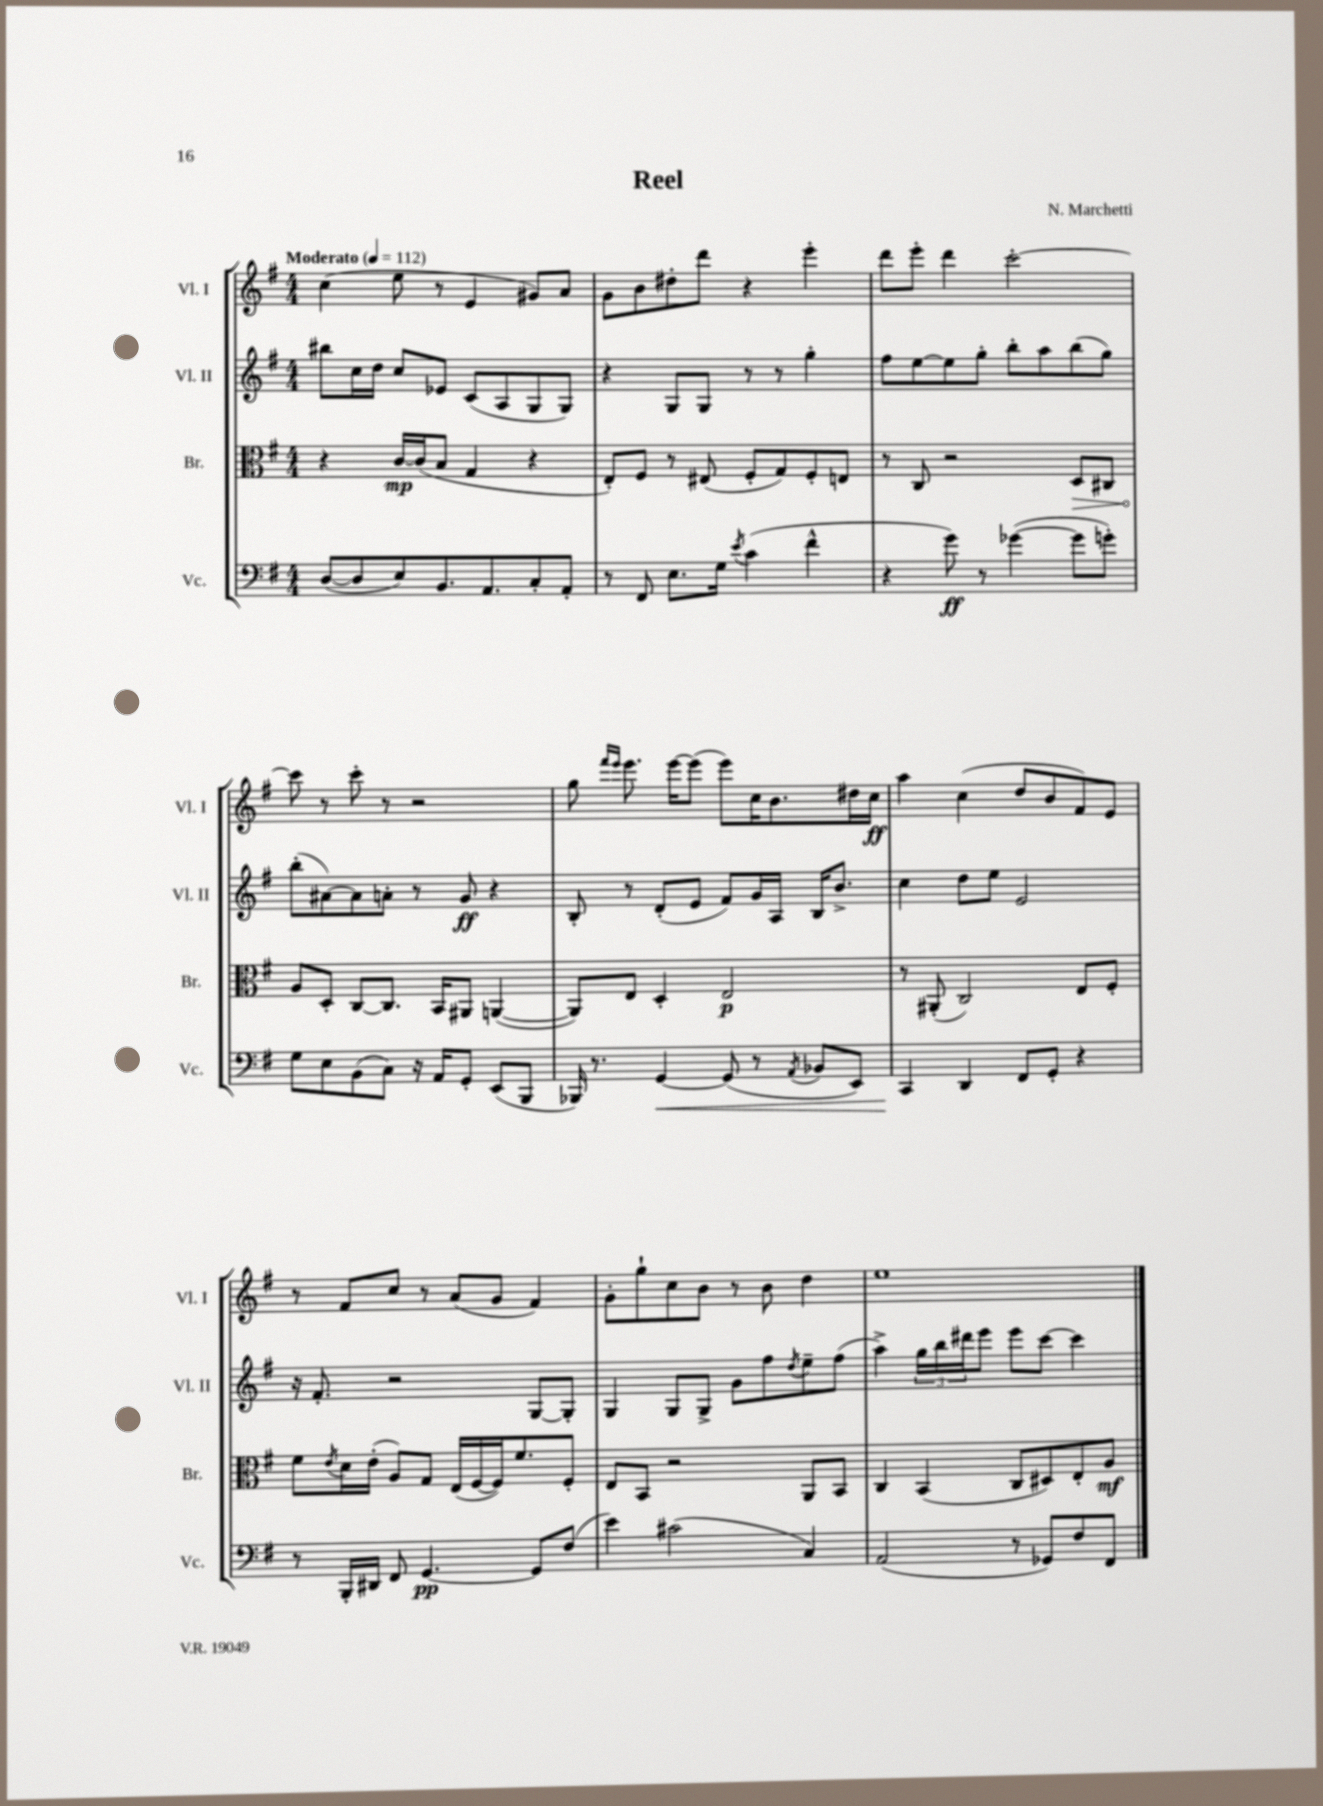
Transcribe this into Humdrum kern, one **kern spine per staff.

**kern	**dynam	**kern	**dynam	**kern	**dynam	**kern	**dynam
*part4	*part4	*part3	*part3	*part2	*part2	*part1	*part1
*staff4	*staff4	*staff3	*staff3	*staff2	*staff2	*staff1	*staff1
*I"Vc.	*	*I"Br.	*	*I"Vl. II	*	*I"Vl. I	*
*I'Vc.	*	*I'Br.	*	*I'Vl. II	*	*I'Vl. I	*
*clefF4	*	*clefC3	*	*clefG2	*	*clefG2	*
*k[f#]	*	*k[f#]	*	*k[f#]	*	*k[f#]	*
*M4/4	*	*M4/4	*	*M4/4	*	*M4/4	*
*MM112	*	*MM112	*	*MM112	*	*MM112	*
=1	=1	=1	=1	=1	=1	=1	=1
!	!	!	!	!	!	!LO:TX:a:B:t=Moderato	!
([8D/L	.	4r	.	8bb#X\L	.	(4cc\	.
8D/]	.	.	.	16cc\L	.	.	.
.	.	.	.	16dd\JJ	.	.	.
8E/)	.	[16c/LL	mp	8cc/L	.	8ee\	.
.	.	(16c/J]	.	.	.	.	.
8.BB/	.	8B/J	.	8e-X/J	.	8r	.
.	.	4G/	.	(8c/L	.	4e/	.
8.AA/	.	.	.	.	.	.	.
.	.	.	.	8A/	.	.	.
8C'/	.	4r	.	8G/	.	8g#X/L)	.
8AA'/J	.	.	.	8G/J)	.	8a/J	.
=2	=2	=2	=2	=2	=2	=2	=2
8r	.	8E'/L)	.	4r	.	8g\L	.
8FF#/	.	8F#/J	.	.	.	8b\	.
8.E\L	.	8r	.	8G/L	.	8dd#X'\	.
.	.	(8E#X/	.	8G/J	.	8ddd\J	.
16G\Jk	.	.	.	.	.	.	.
8qe/	.	.	.	.	.	.	.
(4c\	.	8F#'/L	.	8r	.	4r	.
.	.	8G/)	.	8r	.	.	.
4f#^^\	.	8F#'/	.	4gg'\	.	4eee'\	.
.	.	8En/J	.	.	.	.	.
=3	=3	=3	=3	=3	=3	=3	=3
4r	.	8r	.	8ff#\L	.	8ddd\L	.
.	.	8C/	.	[8ee\	.	8eee'\J	.
8g\)	ff	2r	.	8ee\]	.	4ddd\	.
8r	.	.	.	8gg'\J	.	.	.
([4g-X\	.	.	.	8bb'\L	.	[2ccc'\	.
.	.	.	.	8aa\	.	.	.
!	!	!	!LO:HP:b	!	!	!	!
8g-\L]	.	8D/L	>	(8bb\	.	.	.
8gn'\J)	.	8C#X/J	.	8gg\J)	.	.	.
!!LO:LB:g=z
=4	=4	=4	=4	=4	=4	=4	=4
8G\L	.	8A/L	.	(8bb'\L	.	8ccc\]	.
8E\	.	8D'/J	]	[8a#X\)	.	8r	.
(8BB\	.	[8C/L	.	8a#\]	.	8ccc'\	.
8C\J)	.	8.C/J]	.	8an'\J	.	8r	.
16r	.	.	.	8r	.	2r	.
16AA/KL	.	16BB/KL	.	.	.	.	.
8GG'/J	.	8AA#X/J	.	8g/	ff	.	.
(8EE/L	.	([4AAn/	.	4r	.	.	.
8BBB/J	.	.	.	.	.	.	.
=5	=5	=5	=5	=5	=5	=5	=5
16BBB-X/)	.	8AA/L])	.	8B'/	.	8gg\	.
8.r	.	.	.	.	.	.	.
.	.	.	.	.	.	16qqfff#/LL	.
.	.	.	.	.	.	16qqeee/JJ	.
.	.	8E/J	.	8r	.	8.eee\	.
!	!LO:HP:b	!	!	!	!	!	!
[4GG/	<	4D'/	.	(8d'/L	.	.	.
.	.	.	.	.	.	[16eee\KL	.
.	.	.	.	8e/J	.	(8eee\J]	.
(8GG/]	.	2E/	p	8f#/L)	.	8eee\L)	.
8r	.	.	.	16g/L	.	16cc\K	.
.	.	.	.	16A/JJ	.	8.b\	.
8qAA/	.	.	.	.	.	.	.
8BB-X/L	.	.	.	16B/KL	.	.	.
.	.	.	.	8.b^/J	.	.	.
8EE/J)	.	.	.	.	.	16dd#X\L	.
.	.	.	.	.	.	16cc\JJ	ff
=6	=6	=6	=6	=6	=6	=6	=6
4CC/	.	8r	.	4cc\	.	4aa\	.
.	.	(8AA#X'/	.	.	.	.	.
4DD/	[	2C/)	.	8dd\L	.	(4cc\	.
.	.	.	.	8ee\J	.	.	.
8FF#/L	.	.	.	2e/	.	8dd/L	.
8GG'/J	.	.	.	.	.	8b/	.
4r	.	8E/L	.	.	.	8f#/)	.
.	.	8F#'/J	.	.	.	8e/J	.
!!LO:LB:g=z
=7	=7	=7	=7	=7	=7	=7	=7
8r	.	8f#\L	.	16r	.	8r	.
.	.	.	.	8.f#'/	.	.	.
.	.	8qe/	.	.	.	.	.
16BBB'/LL	.	16d\L	.	.	.	8f#/L	.
16DD#X/JJ	.	(16e'\JJ	.	.	.	.	.
8FF#/	.	8A/L)	.	2r	.	8cc/J	.
[4.GG/	pp	8G/J	.	.	.	8r	.
.	.	(16E/LL	.	.	.	(8a/L	.
.	.	[16F#/	.	.	.	.	.
.	.	16F#/J])	.	.	.	8g/J	.
.	.	8.f#/	.	.	.	.	.
8GG/L]	.	.	.	[8G/L	.	4f#/)	.
(8F#/J	.	8F#'/J	.	8G'/J]	.	.	.
=8	=8	=8	=8	=8	=8	=8	=8
4e\)	.	8E/L	.	4G/	.	8g'\L	.
.	.	8BB/J	.	.	.	8gg`\	.
(2c#X\	.	2r	.	8G/L	.	8cc\	.
.	.	.	.	8G^/J	.	8b\J	.
.	.	.	.	8g\L	.	8r	.
.	.	.	.	8ff#\	.	8b\	.
.	.	.	.	8qdd/	.	.	.
4C/)	.	8AA/L	.	8ee~\	.	4dd\	.
.	.	8BB/J	.	(8ff#\J	.	.	.
=9	=9	=9	=9	=9	=9	=9	=9
(2AA/	.	4C/	.	4aa^\)	.	1ee	.
.	.	(4BB/	.	24gg\LL	.	.	.
.	.	.	.	24bb\	.	.	.
.	.	.	.	24ddd#X\J	.	.	.
.	.	.	.	8eee\J	.	.	.
8r	.	8C/L	.	8eee\L	.	.	.
8GG-X/L)	.	8D#X/)	.	[8ccc\J	.	.	.
8F#/	.	8E'/	.	4ccc\]	.	.	.
8FF#/J	.	8A/J	mf	.	.	.	.
==	==	==	==	==	==	==	==
*-	*-	*-	*-	*-	*-	*-	*-
